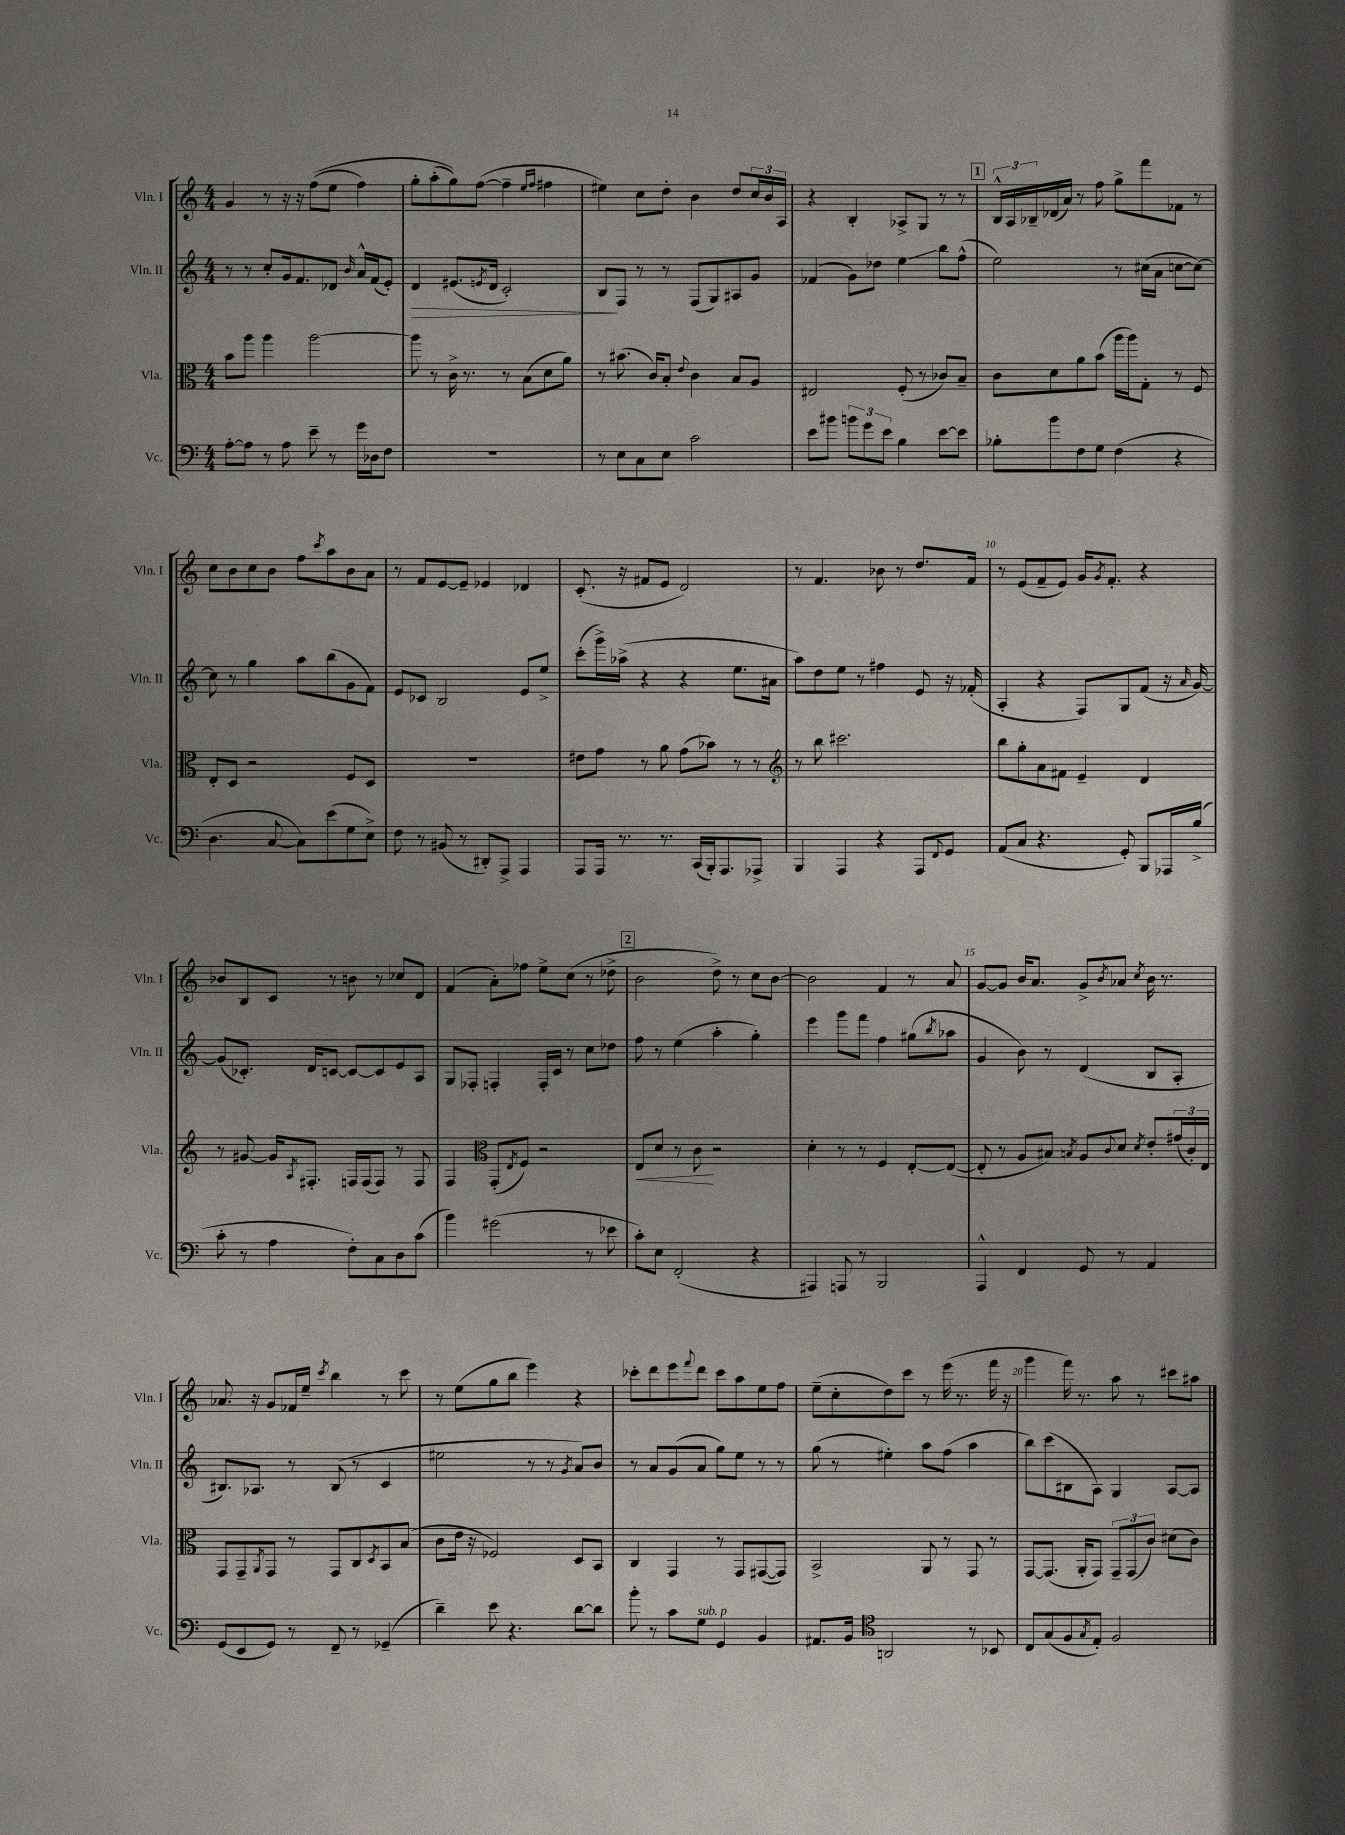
<<
\new StaffGroup <<
\new Staff = "s0" \with { instrumentName = "Vln. I" shortInstrumentName = "Vln. I" } {
    \clef treble \key c \major \numericTimeSignature \time 4/4
    g'4 r8 r16 r16 f''8(\( e''8 f''4) |
    g''8-. a''8-.( g''8)\) f''8~( f''4-- \grace { e''16 f''16 } fis''4 |
    eis''4) c''8 d''8-. b'4 d''8 \tuplet 3/2 { c''16 b'16 a16 } |
    r4 b4-. aes8-> g8 r8 r8 |
    \mark \markup { \box "1" } \tuplet 3/2 { b16-^ a16 bes16-- } des'16( a'16) r8 f''8 g''8-> f'''8 fes'8 r8 |
    c''8 b'8 c''8 b'8 f''8 \acciaccatura { c'''8 } a''8 b'8 a'8 |
    r8 f'8 e'8~ e'8-- ees'4 des'4 |
    c'8.-.( r16 fis'8 e'8 d'2) |
    r8 f'4. bes'8 r8 d''8. f'16 |
    r8 e'8( f'8-- e'8) g'16 \acciaccatura { g'8 } f'8.-. r4 |
    bes'8 b8 c'8 r8 b'8 r8 ces''8 d'8 |
    f'4( a'8-.) fes''8 e''8-> c''8( r8 des''8-> |
    \mark \markup { \box "2" } b'2 d''8->) r8 c''8 b'8~ |
    b'2 f'4 r8 a'8 |
    g'8~ g'8 b'16 a'8. g'8-> \acciaccatura { b'8 } aes'8 \acciaccatura { c''8 } b'16 r8. |
    aes'8. r16 g'8 fes'16 e''16-- \acciaccatura { c'''8 } b''4 r8 c'''8 |
    r8 e''8( g''8 b''8 e'''4) r4 |
    ces'''8-. d'''8 e'''8 \appoggiatura { f'''8 } d'''8 ces'''8 a''8 e''8 f''8 |
    e''8--( c''8-. d''8) c'''8 r8 e'''16( r8. f'''16 r16 |
    g'''4 f'''16) r8. a''8 r8 cis'''8 ais''8 \bar "|." |
}
\new Staff = "s1" \with { instrumentName = "Vln. II" shortInstrumentName = "Vln. II" } {
    \clef treble \key c \major \numericTimeSignature \time 4/4
    r8 r8 c''8-. g'16 f'8. des'8 \grace { b'16 } a'16-^ f'16( e'8-.) |
    d'4\> eis'8.( \acciaccatura { e'8 } d'16 c'2-.) |
    b8\! f8 r8 r8 f8( g8) ais8 g'8 |
    fes'4( g'8) des''8 e''4\glissando b''8 f''8-^( |
    \mark \markup { \box "1" } e''2) r8 cis''16( a'16 c''8~ c''8~) |
    c''8 r8 g''4 a''8 b''8( g'8 f'8) |
    e'8 ces'8 b2 e'8 e''8-> |
    c'''8-.( g'''16->) aes''16->( r4 r4 e''8. ais'16 |
    a''8) d''8 e''8 r8 fis''4 e'8 r16 fes'16-.( |
    a4-. r4 f8) g8 f'8( r16 \grace { a'16 } g'16~) |
    g'8( ces'8.-.) d'16 c'8~ c'8~ c'8 e'8 a8 |
    g8 fes8-. f4-. f16-. c'16 r8 c''8 des''8 |
    \mark \markup { \box "2" } f''8 r8 e''4( a''4-. g''4-.) |
    e'''4 g'''8 f'''8 f''4 gis''8( \acciaccatura { b''8 } aes''8 |
    g'4 b'8) r8 d'4( b8 a8-. |
    bis8.) aes8. r8 bis8( r8 c'4 |
    eis''2 r8 r8 \acciaccatura { g'8 } a'8) b'8 |
    r8 a'8 g'8( a'8 g''8) e''8 r8 r8 |
    g''8( r8 eis''4-.) a''8 f''8( a''4 |
    b''8) c'''8( bis8 a8) g4 a8~ a8 \bar "|." |
}
\new Staff = "s2" \with { instrumentName = "Vla." shortInstrumentName = "Vla." } {
    \clef alto \key c \major \numericTimeSignature \time 4/4
    b'8 a''8 a''4 a''2~ |
    a''8 r8 c'16-> r8. r8 b8( d'8 a'8) |
    r8 bis'8.( c'16) b8-. \appoggiatura { e'8 } c'4 b8 a8 |
    eis2 f8-.( r8 ces'8) b8-- |
    \mark \markup { \box "1" } c'8 d'8 a'8 b'8( a''16 a''16) g8-. r8 f8 |
    e8-. d8 r2 f8 d8 |
    R1 |
    eis'8 g'8 r8 a'8 g'8( bes'8) r8 r8 |
    \clef treble r8 b''8 cis'''2. |
    b''8 g''8-. a'8 fis'8 e'4-- d'4 |
    r8 gis'8~ gis'16 \acciaccatura { a8 } fis8.-. f16 f16( f8) r8 f8 |
    f4 \clef alto g,8-.( \acciaccatura { e8 } f8) r2 |
    \mark \markup { \box "2" } e8\< d'8 r8 c'8\! r2 |
    d'4-. r8 r8 f4 e8~-. e8~( |
    e8-. r8 a8 bis8) \acciaccatura { b8 } a8 \appoggiatura { c'8 } d'8 \acciaccatura { d'8 } e'8-. \tuplet 3/2 { gis'16( c'16-.) e16 } |
    g,8 g,8-- \acciaccatura { a,8 } g,8 r8 g,8 c8 \acciaccatura { d8 } b,8 b8( |
    c'8 e'16 r16 fes2) d8 b,8 |
    c4 g,4 r8 g,8 gis,8~( gis,8) |
    b,2-> a,8 r8 g,8 r8 |
    g,8~ g,8.( a,16-. g,8) \tuplet 3/2 { g,8-- g,8( c'8) } dis'8( c'8) \bar "|." |
}
\new Staff = "s3" \with { instrumentName = "Vc." shortInstrumentName = "Vc." } {
    \clef bass \key c \major \numericTimeSignature \time 4/4
    a8~-. a8 r8 a8 e'8-- r8 g'16 des16 f8 |
    R1 |
    r8 e8 c8 e8 c'2 |
    e'8 bis'8 \tuplet 3/2 { b'8 g'8 e'8 } b4 e'8~ e'8 |
    \mark \markup { \box "1" } bes8-. b'8 f8 g8 f4( r4 |
    d4. c8~ c8) e'8( g8 e8->) |
    f8 r8 bis,8( r8 dis,8-.) a,,8-> a,,4 |
    a,,8 a,,16 r8. r8. c,16( b,,16-.) a,,8. aes,,8-> |
    b,,4 a,,4 r4 a,,8 \appoggiatura { f,8 } g,8 |
    a,8( c8 r4. g,8-.) b,,8 aes,,16 b16->( |
    c'8-. r8 a4 f8-.) c8 d8 c'8( |
    b'4) gis'2( r8 ees'8 |
    \mark \markup { \box "2" } c'8-.) e8 f,2-.( r4 |
    ais,,4) a,,8 r8 b,,2 |
    a,,4-^ f,4 g,8 r8 a,4 |
    g,8( e,8 g,8) r8 f,8-- r8 ges,4--( |
    d'4--) e'8 r4. d'8~ d'8 |
    b'8-. r8 c'8 g8^\markup { \italic "sub. p" } g,4 b,4 |
    ais,8. b,16 \clef tenor a,2 r8 bes,8 |
    c8 g8( f8 \acciaccatura { g8 } e8-.) f2 \bar "|." |
}
>>
>>
\layout { \context { \Score \override BarNumber.break-visibility = ##(#f #t #t) barNumberVisibility = #(every-nth-bar-number-visible 5) } }
